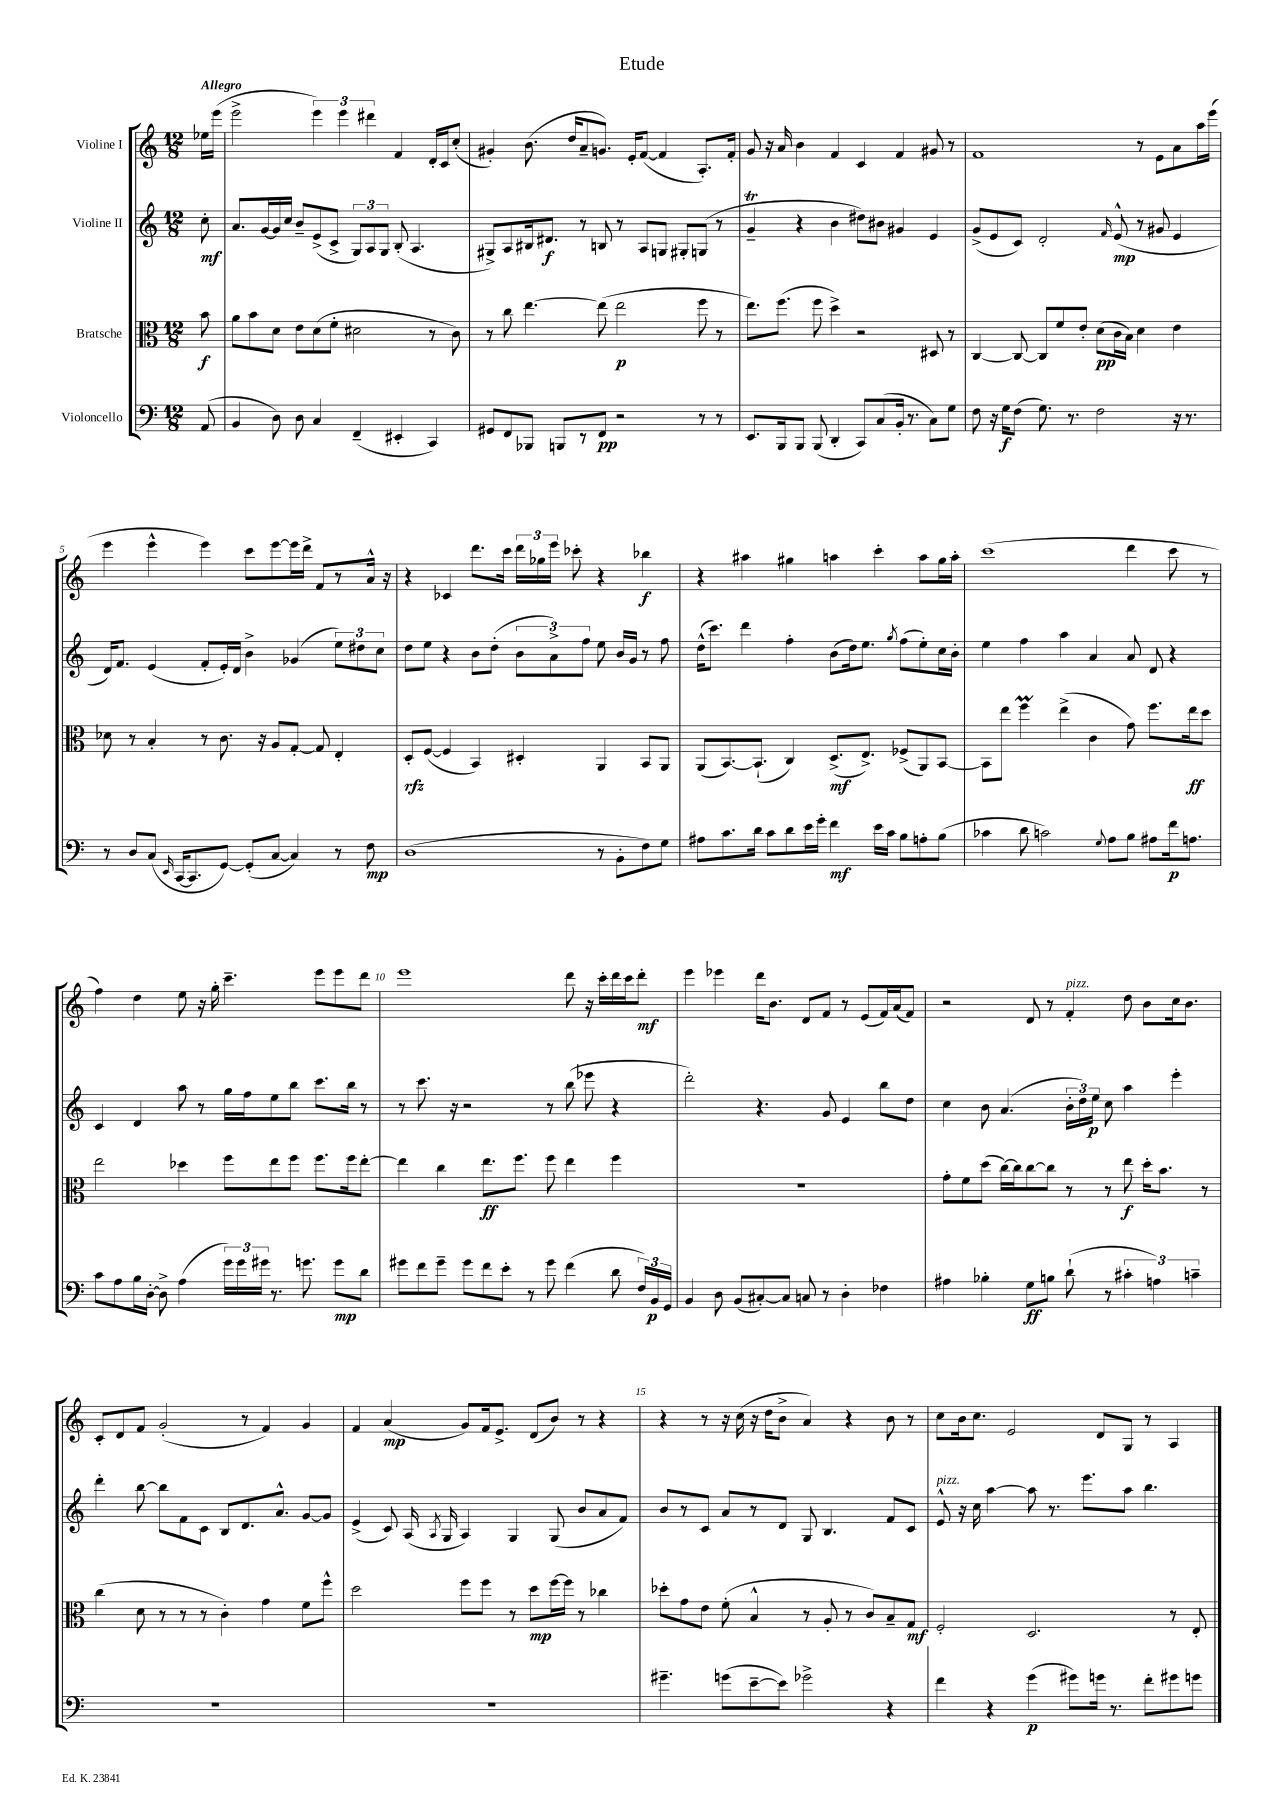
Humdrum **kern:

**kern	**kern	**kern	**kern
*staff4	*staff3	*staff2	*staff1
*clefF4	*clefC3	*clefG2	*clefG2
*k[]	*k[]	*k[]	*k[]
*M12/8	*M12/8	*M12/8	*M12/8
(8AA	8b	8cc'	16ee-
.	.	.	(16eee
=	=	=	=
4BB	8a	8.a	2eee^
.	8b	.	.
.	.	[16g	.
8D)	8d	16g]	.
.	.	16cc	.
8D	8e	8b~	.
4C	(8d	(8e^	6eee)
.	8f'	8c^	.
.	.	.	6eee
(4FF~	2d#	12G)	.
.	.	12A	6ddd#
.	.	12G	.
4EE#'	.	(8B'	4f
.	.	4.A	.
4CC)	8r	.	16d'
.	.	.	16c
.	8c)	.	(8cc'
=	=	=	=
8GG#	8r	8G#^)	4g#')
8FF	8cc	8A	.
8BBB-	[4.ee	16B#	(8.b
.	.	8.d#	.
8BBB	.	.	.
.	.	.	16dd
8r	.	8r	8a~
8FF	(8ee]	8B	8.g)
2r	2ee	8r	.
.	.	.	16e'
.	.	8A	([8f
.	.	8G	4f]
.	.	8G#'	.
8r	8ff	(8G	8.A')
8r	8r	8r	.
.	.	.	16f'
=	=	=	=
8.EE	8.ee)	4g~	8g
.	.	.	16r
16BBB	(8.ff	.	16a
8BBB	.	4r	4b
(8BBB	8ff	.	.
4DD'	4dd^)	4b	4f
8CC)	2r	8dd#)	4c
(8C	.	8b#	.
16BB'	.	4g#	4f
8.r	.	.	.
8C)	8D#	4e	8g#
8G	8r	.	8r
=	=	=	=
8F	[4C	(8g^	1f
16r	.	8e	.
16G	.	.	.
(8F	8C_	8c)	.
8.G)	8C]	2d'	.
.	8f	.	.
8.r	.	.	.
.	8e'	.	.
2F	(8d	.	.
.	.	16qqf	.
.	16c	(8e^^	.
.	16B)	.	.
.	4d	8r	8r
.	.	8g#	8e
16r	4e	4e	8a
8.r	.	.	.
.	.	.	16aa
.	.	.	(16eee
=	=	=	=
8r	8d-	16d)	4eee
.	.	8.f	.
8D	8r	.	.
(8C	4B'	(4e	4eee^^
16qqEE	.	.	.
[16CC	.	.	.
8.CC]	.	.	.
.	8r	8f'	4eee)
[8GG)	8.c	16e')	.
.	.	16d	.
(8GG']	.	4b^	8ccc
.	16r	.	.
[8C	8A	.	[8eee
4C])	[8G'	(4g-	16eee]
.	.	.	16ddd^
.	8G]	.	8f
8r	4E'	12ee)	8r
.	.	12dd#	.
8F	.	.	16a^^
.	.	12cc	.
.	.	.	16r
=	=	=	=
(1D	8D'	8dd	4r
.	([8F	8ee	.
.	4F]	4r	4c-
.	4BB)	8b	8.ddd
.	.	(8dd'	.
.	.	.	16ccc
.	4D#'	12b	24ddd
.	.	.	24gg-
.	.	12a^)	24eee
.	.	.	8ccc-'
.	.	12ff	.
8r	4AA	8ee	4r
8BB'	.	16b	.
.	.	16g	.
8F)	8BB	8r	4bb-
8G	8AA	8ff	.
=	=	=	=
8A#	(8AA	(16dd^^	4r
.	.	8.ccc)	.
8.c	[8.BB)	.	.
.	.	4ddd	4aa#
16d	(8.BB`]	.	.
8c	.	.	.
8d	4C)	4ff'	4gg#
16e	.	.	.
16g'	.	.	.
4f	(8.D^	(8b	4aa
.	.	16dd)	.
.	8.E^)	8.ee	.
16e	.	.	4ccc'
16c	.	.	.
.	.	8qgg	.
8B	(8F-^	(8ff	.
8A'	8AA)	8ee')	8aa
(8B	[8BB	16cc	16gg#
.	.	16b'	16aa'
=	=	=	=
4c-	8BB]	4ee	(1ccc
.	8ee	.	.
8d	4ff	4ff	.
2c)	.	.	.
.	(4ee^	4aa	.
.	4c	4a	.
8qqG	.	.	.
8A	.	.	.
8B	8g)	8a	4ddd
8A#	8.ff	8d	.
16f	.	4r	8ccc
8.A	16ee	.	.
.	8dd	.	8r
=	=	=	=
8c	2ee	4c	4ff)
8A	.	.	.
16B	.	4d	4dd
[16D'	.	.	.
8D^]	.	.	.
(4A	4dd-	8aa	8ee
.	.	8r	16r
.	.	.	16gg'
24g)	8ff	16gg	4.ccc~
24g	.	.	.
.	.	16ff	.
24g#	.	.	.
8.r	8ee	8ee	.
.	8ff	8bb	.
8.g	.	.	.
.	8.ff	8.ccc	8eee
8g	.	.	8eee
.	16ff	16bb	.
8d	[8ee'	8r	8ddd
=	=	=	=
8g#	4ee]	8r	1eee
8f	.	8.ccc	.
8g#~	4cc	.	.
.	.	16r	.
8g#	.	2r	.
8f	8.ee	.	.
8e'	.	.	.
.	8.ff	.	.
8r	.	.	.
8g#	8ff	8r	.
(4f	4ee	(8bb	8ddd
.	.	8eee-	16r
.	.	.	16ccc'
8d	4ff	4r	16ddd
.	.	.	16ccc
24F)	.	.	8ddd'
24BB	.	.	.
24GG	.	.	.
=	=	=	=
4BB	1.r	2ddd')	4eee
8D	.	.	4eee-
(8BB	.	.	.
[8C#')	.	4.r	16ddd
.	.	.	8.b
8C#]	.	.	.
8C	.	.	8d
8r	.	8g	8f
4D'	.	4e	8r
.	.	.	(8e
4F-	.	8bb	16f)
.	.	.	(16a
.	.	8dd	8f)
=	=	=	=
4A#	8g'	4cc	2r
.	8f	.	.
4B-'	(8dd	8b	.
.	[16cc)	(4.a	.
.	16cc]	.	.
8G	[8cc	.	8d
8B	8cc]	.	8r
(8d`	8r	24b'	4f'
.	.	24dd)	.
.	.	24ee	.
8r	8r	8cc	.
6c#'	8ee	4aa	8dd
.	16dd'	.	8b
6A)	.	.	.
.	8.b	.	.
.	.	4eee'	16cc
.	.	.	8.b
6c~	.	.	.
.	8r	.	.
=	=	=	=
1.r	(4cc	4ddd'	8c'
.	.	.	8d
.	8d	[8bb	8f
.	8r	8bb]	(2g'
.	8r	8f	.
.	8r	8c	.
.	4c')	8B	.
.	.	8.d	8r
.	4g	.	4f)
.	.	8.a^^	.
.	8f	[8g	4g
.	8ff^^	8g]	.
=	=	=	=
1.r	2dd	(4e^	4f
.	.	8c)	(4a
.	.	(16A	.
.	.	8qA	.
.	.	16G	.
.	8ff	4A)	8g)
.	8ff	.	16f
.	.	.	8.e^
.	8r	4G	.
.	8dd	.	(8d
.	[16ff	(8G	8b)
.	16ff]	.	.
.	8r	8b	8r
.	4cc-	8a	4r
.	.	8f)	.
=	=	=	=
4.g#~	8dd-'	8b	4r
.	8g	8r	.
.	8e	8c	8r
(8g	(8f'	8a	16r
.	.	.	(16cc
[8e~	4B^^	8r	16r
.	.	.	16dd
8e])	.	8d	8b^
2g-^	8r	8G	4a)
.	8A'	4.B	.
.	8r	.	4r
.	8c)	.	.
4r	8B~	8f	8b
.	8G	8c	8r
=	=	=	=
4f	2F'	8e^^	8cc
.	.	16r	16b
.	.	16cc	8.cc
4r	.	[4aa	.
.	.	.	2e
(4g	2.D	8aa]	.
.	.	8.r	.
8g#)	.	.	.
.	.	8.eee	.
16g	.	.	8d
8.r	.	.	.
.	.	8aa	8G
8f'	.	4.bb	8r
8g#	8r	.	4A
8g	8E'	.	.
==	==	==	==
*-	*-	*-	*-
